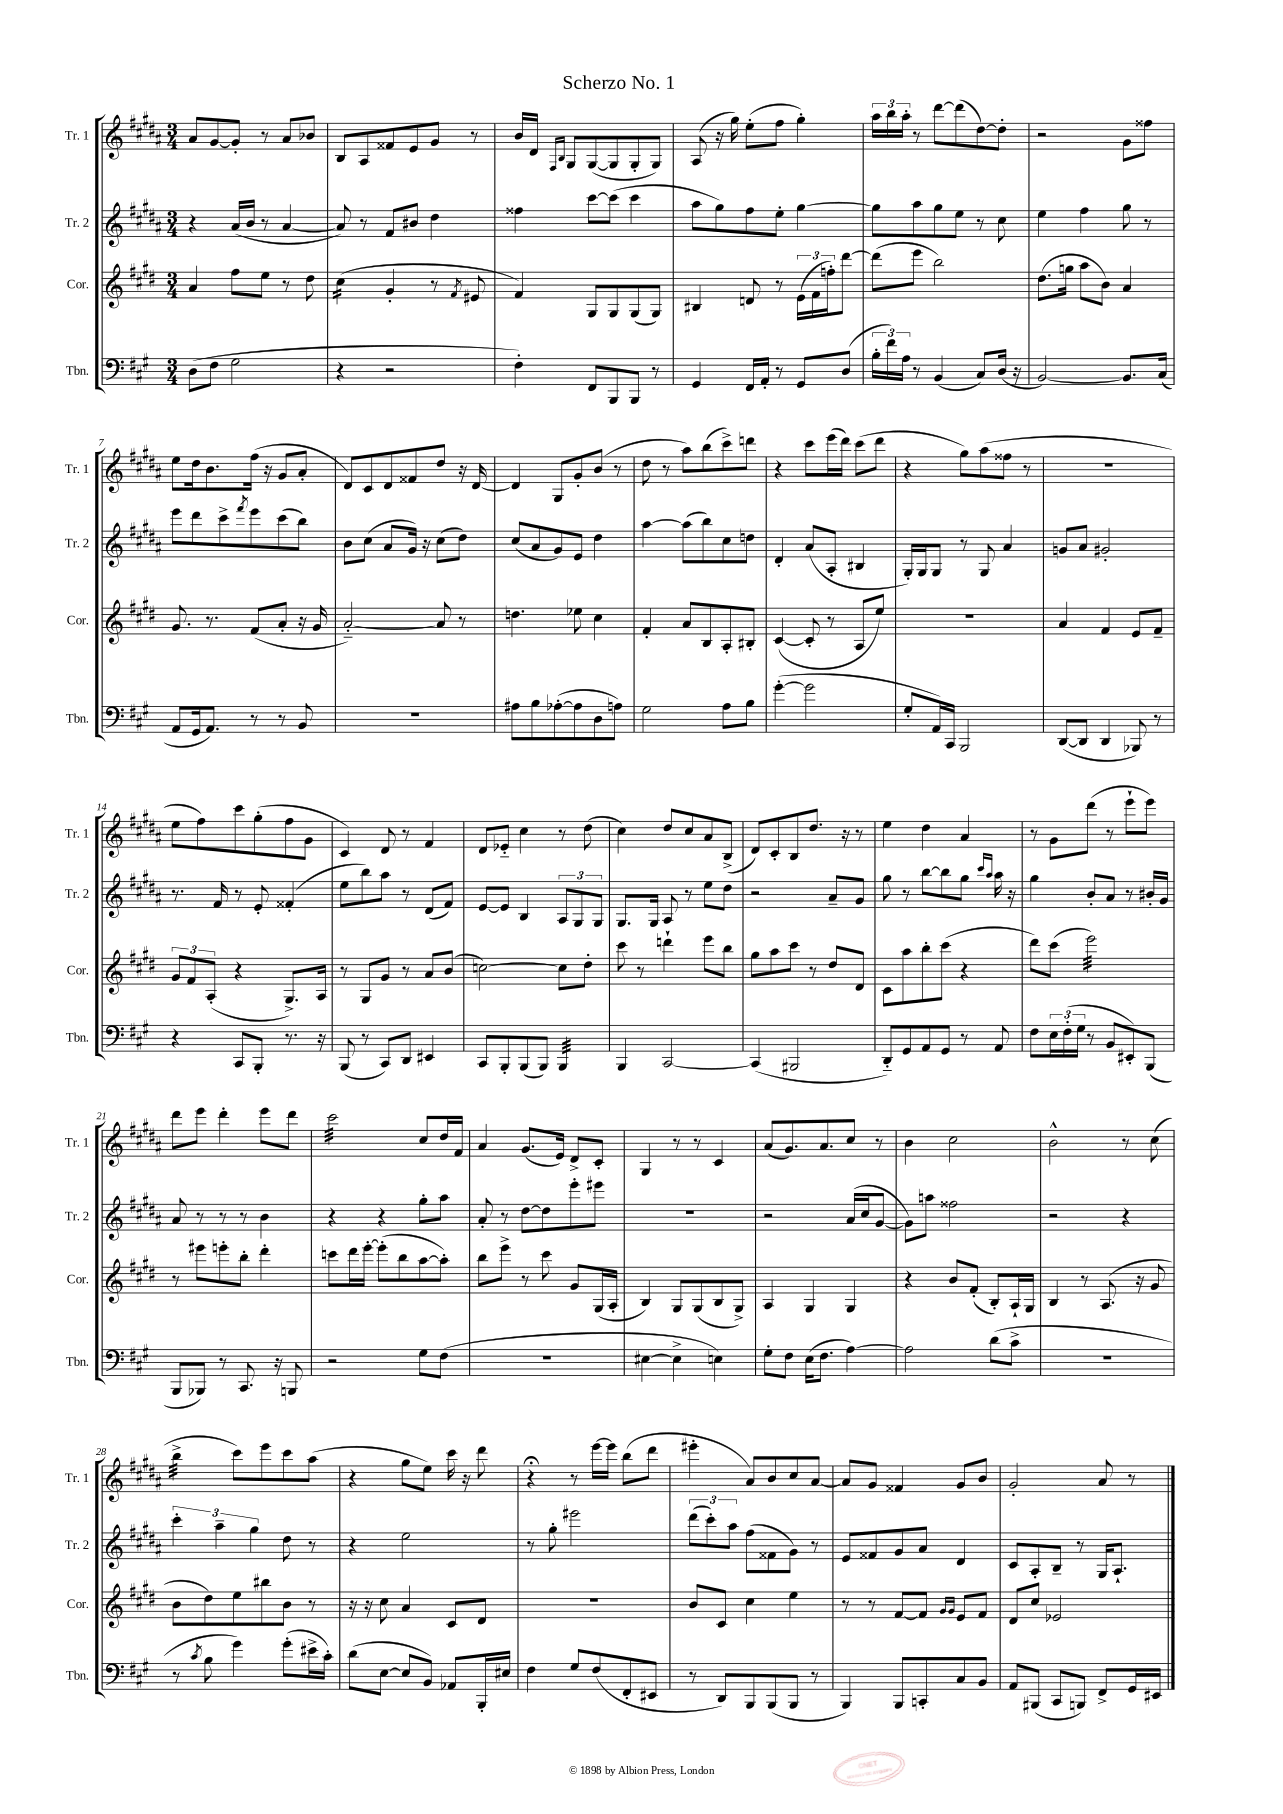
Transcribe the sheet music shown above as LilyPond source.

\header { title = "Scherzo No. 1" }
<<
\new StaffGroup <<
\new Staff = "s0" \with { instrumentName = "Tr. 1" shortInstrumentName = "Tr. 1" } {
    \clef treble \key b \major \numericTimeSignature \time 3/4
    ais'8 gis'8~ gis'8-. r8 ais'8 bes'8 |
    b8 ais8 fisis'8 e'8 gis'8 r8 |
    b'16 dis'16 \grace { fis16 b16 } gis8 gis8~( gis8 gis8-. gis8) |
    ais8( r16 gis''16) e''8-.( fis''8 gis''4-.) |
    \tuplet 3/2 { ais''16 b''16 ais''16-. } r8 dis'''8~ dis'''8( dis''8~) dis''8-. |
    r2 gis'8 fisis''8 |
    e''8 dis''16 b'8. fis''16( r16 gis'8 ais'8-. |
    dis'8) cis'8 dis'8 fisis'8 dis''8 r16 dis'16~ |
    dis'4 gis8 gis'8-. b'8( r8 |
    dis''8 r8 ais''8) b''8( cis'''8->) d'''8 |
    r4 cis'''8 e'''16( dis'''16) cis'''8( dis'''8 |
    r4 gis''8) ais''8( fisis''8 r8 |
    R2. |
    e''8 fis''8) cis'''8 gis''8-.( fis''8 gis'8 |
    cis'4) dis'8 r8 fis'4 |
    dis'8 ees'8-_ cis''4 r8 dis''8( |
    cis''4) dis''8 cis''8 ais'8 b8->( |
    dis'8) cis'8-. b8 dis''8. r16 r8 |
    e''4 dis''4 ais'4 |
    r8 gis'8 dis'''8( r8 e'''8-! e'''8) |
    dis'''8 e'''8 dis'''4-. e'''8 dis'''8 |
    cis'''2:32 cis''8 dis''16 fis'16 |
    ais'4 gis'8.( e'16) dis'8-> cis'8-. |
    gis4 r8 r8 cis'4 |
    ais'8( gis'8.) ais'8. cis''8 r8 |
    b'4 cis''2 |
    b'2-^ r8 cis''8( |
    b''4:32-> cis'''8) e'''8 cis'''8 ais''8( |
    r4 gis''8 e''8) cis'''16 r16 dis'''8 |
    r4\fermata r8 e'''16~ e'''16 b''8( dis'''8 |
    eis'''4-. ais'8) b'8 cis''8 ais'8~ |
    ais'8 gis'8 fisis'4 gis'8 b'8 |
    gis'2-. ais'8 r8 \bar "|." |
}
\new Staff = "s1" \with { instrumentName = "Tr. 2" shortInstrumentName = "Tr. 2" } {
    \clef treble \key b \major \numericTimeSignature \time 3/4
    r4 ais'16( b'16 r8 ais'4~ |
    ais'8) r8 fis'8 bis'8 dis''4 |
    fisis''4 cis'''8~ cis'''8( cis'''4 |
    ais''8 gis''8) fis''8 e''8-. gis''4~ |
    gis''8 ais''8 gis''8 e''8 r8 cis''8 |
    e''4 fis''4 gis''8 r8 |
    e'''8 dis'''8 cis'''8-> \acciaccatura { fis'''8 } e'''8 cis'''8( b''8) |
    b'8 cis''8( ais'8 gis'16) r16 cis''8( dis''8) |
    cis''8( ais'8 gis'8) e'8 dis''4 |
    ais''4~ ais''8( b''8) cis''8 d''8 |
    dis'4-. ais'8( ais8-. bis4 |
    gis16-.) gis16 gis8 r8 gis8 ais'4 |
    g'8 ais'8 gis'2-. |
    r8. fis'16 r8 e'8-. fisis'4-.( |
    e''8 b''8) ais''8 r8 dis'8( fis'8) |
    e'8~ e'8 b4 \tuplet 3/2 { ais8 gis8 gis8 } |
    gis8. gis16 ais8 r8 e''8 dis''8 |
    r2 ais'8-- gis'8 |
    gis''8 r8 b''8~ b''8 gis''8 \grace { cis'''16 ais''16 } ais''16 r16 |
    gis''4 b'8-. ais'8 r8 bis'16-. gis'16 |
    ais'8 r8 r8 r8 b'4 |
    r4 r4 gis''8-. ais''8 |
    ais'8-. r8 dis''8~ dis''8 e'''8-. eis'''8 |
    R2. |
    r2 ais'16( cis''16 gis'8~ |
    gis'8) a''8 fisis''2 |
    r2 r4 |
    \tuplet 3/2 { cis'''4-. ais''4-- gis''4 } dis''8 r8 |
    r4 e''2 |
    r8 gis''8-. eis'''2 |
    \tuplet 3/2 { dis'''8( cis'''8-.) ais''8 } fis''8( fisis'8 gis'8) r8 |
    e'8 fisis'8 gis'8 ais'8 dis'4 |
    cis'8 ais8-. b8-- r8 gis16 ais8.-! \bar "|." |
}
\new Staff = "s2" \with { instrumentName = "Cor." shortInstrumentName = "Cor." } {
    \clef treble \key e \major \numericTimeSignature \time 3/4
    a'4 fis''8 e''8 r8 dis''8 |
    cis''4:16( gis'4-. r8 \acciaccatura { fis'8 } eis'8 |
    fis'4) gis8 gis8 gis8( gis8) |
    bis4 d'8 r8 \tuplet 3/2 { e'16( fis'16 f''16-.) } dis'''8~ |
    dis'''8( e'''8 b''2) |
    dis''8.( g''16 a''8 b'8) a'4 |
    gis'8. r8. fis'8( a'8-. r16 gis'16 |
    a'2~-_) a'8 r8 |
    d''4. ees''8 cis''4 |
    fis'4-. a'8 b8 a8-. bis8-. |
    cis'4~( cis'8-. r8 a8 e''8) |
    R2. |
    a'4 fis'4 e'8 fis'8-- |
    \tuplet 3/2 { gis'8 fis'8 a8-.( } r4 gis8.->) a16 |
    r8 gis8 gis'8 r8 a'8 b'8( |
    c''2~) c''8 dis''8-. |
    cis'''8 r8 d'''4-! e'''8 b''8 |
    gis''8 a''8 cis'''8 r8 dis''8 dis'8 |
    cis'8 a''8 b''8-. cis'''8( r4 |
    dis'''8) cis'''8( e'''2:32) |
    r8 eis'''8 e'''8-. b''8-. dis'''4-. |
    c'''8 dis'''16 e'''16~-. e'''8-.( b''8 a''8~ a''8-.) |
    b''8 e'''8-> r8 cis'''8 gis'8 gis16( a16-. |
    b4) gis8 gis8( b8 gis8->) |
    a4 gis4 gis4 |
    r4 b'8 fis'8-.( b8-.) a16-! gis16 |
    b4 r8 a8.( r16 gis'8 |
    b'8 dis''8) e''8 bis''8 b'8 r8 |
    r16 r16 cis''8 a'4 cis'8 dis'8 |
    R2. |
    b'8 cis'8 cis''4 e''4 |
    r8 r8 fis'8~ fis'8 \grace { gis'16 gis'16 } e'8 fis'8 |
    dis'8 cis''8 ees'2 \bar "|." |
}
\new Staff = "s3" \with { instrumentName = "Tbn." shortInstrumentName = "Tbn." } {
    \clef bass \key a \major \numericTimeSignature \time 3/4
    d8( fis8 gis2 |
    r4 r2 |
    fis4-.) fis,8 b,,8 b,,8 r8 |
    gis,4 fis,16 a,16-. r8 gis,8 d8( |
    \tuplet 3/2 { b16-. fis'16) a16 } r8 b,4( cis8) d16( r16 |
    b,2~) b,8. cis16( |
    a,8 gis,16 a,8.) r8 r8 b,8 |
    R2. |
    ais8 b8 aes8~-.( aes8 d8 a8) |
    gis2 a8 b8 |
    gis'4~-.( gis'2 |
    gis8-. a,16) cis,16 b,,2 |
    d,8~( d,8 d,4 bes,,8) r8 |
    r4 cis,8 b,,8-. r8. r16 |
    b,,8( r8 cis,8) d,8 eis,4 |
    cis,8 b,,8-. b,,8( b,,8) b,,4:32 |
    b,,4 cis,2~ |
    cis,4( bis,,2 |
    d,8-_) gis,8 a,8 gis,8 r8 a,8 |
    fis8 \tuplet 3/2 { e16 fis16-.( gis16 } r8 b,8 eis,8-.) b,,8( |
    b,,8 bes,,8) r8 cis,8. r16 b,,8 |
    r2 gis8 fis8( |
    R2. |
    eis4~ eis4-> e4) |
    gis8-. fis8 e16( fis8. a4~) |
    a2 d'8( cis'8-> |
    R2. |
    r8 \acciaccatura { cis'8 } b8 gis'4) gis'8-.( eis'16-> cis'16-.) |
    d'8( e8~ e8 b,8) aes,8 b,,16-. eis16 |
    fis4 gis8 fis8( fis,8-. eis,8 |
    r8 d,8) b,,8 b,,8( b,,8 r8 |
    b,,4) b,,8 c,8-. cis8 b,8 |
    a,8 bis,,8( cis,8 b,,8) fis,8-> gis,16 eis,16 \bar "|." |
}
>>
>>
